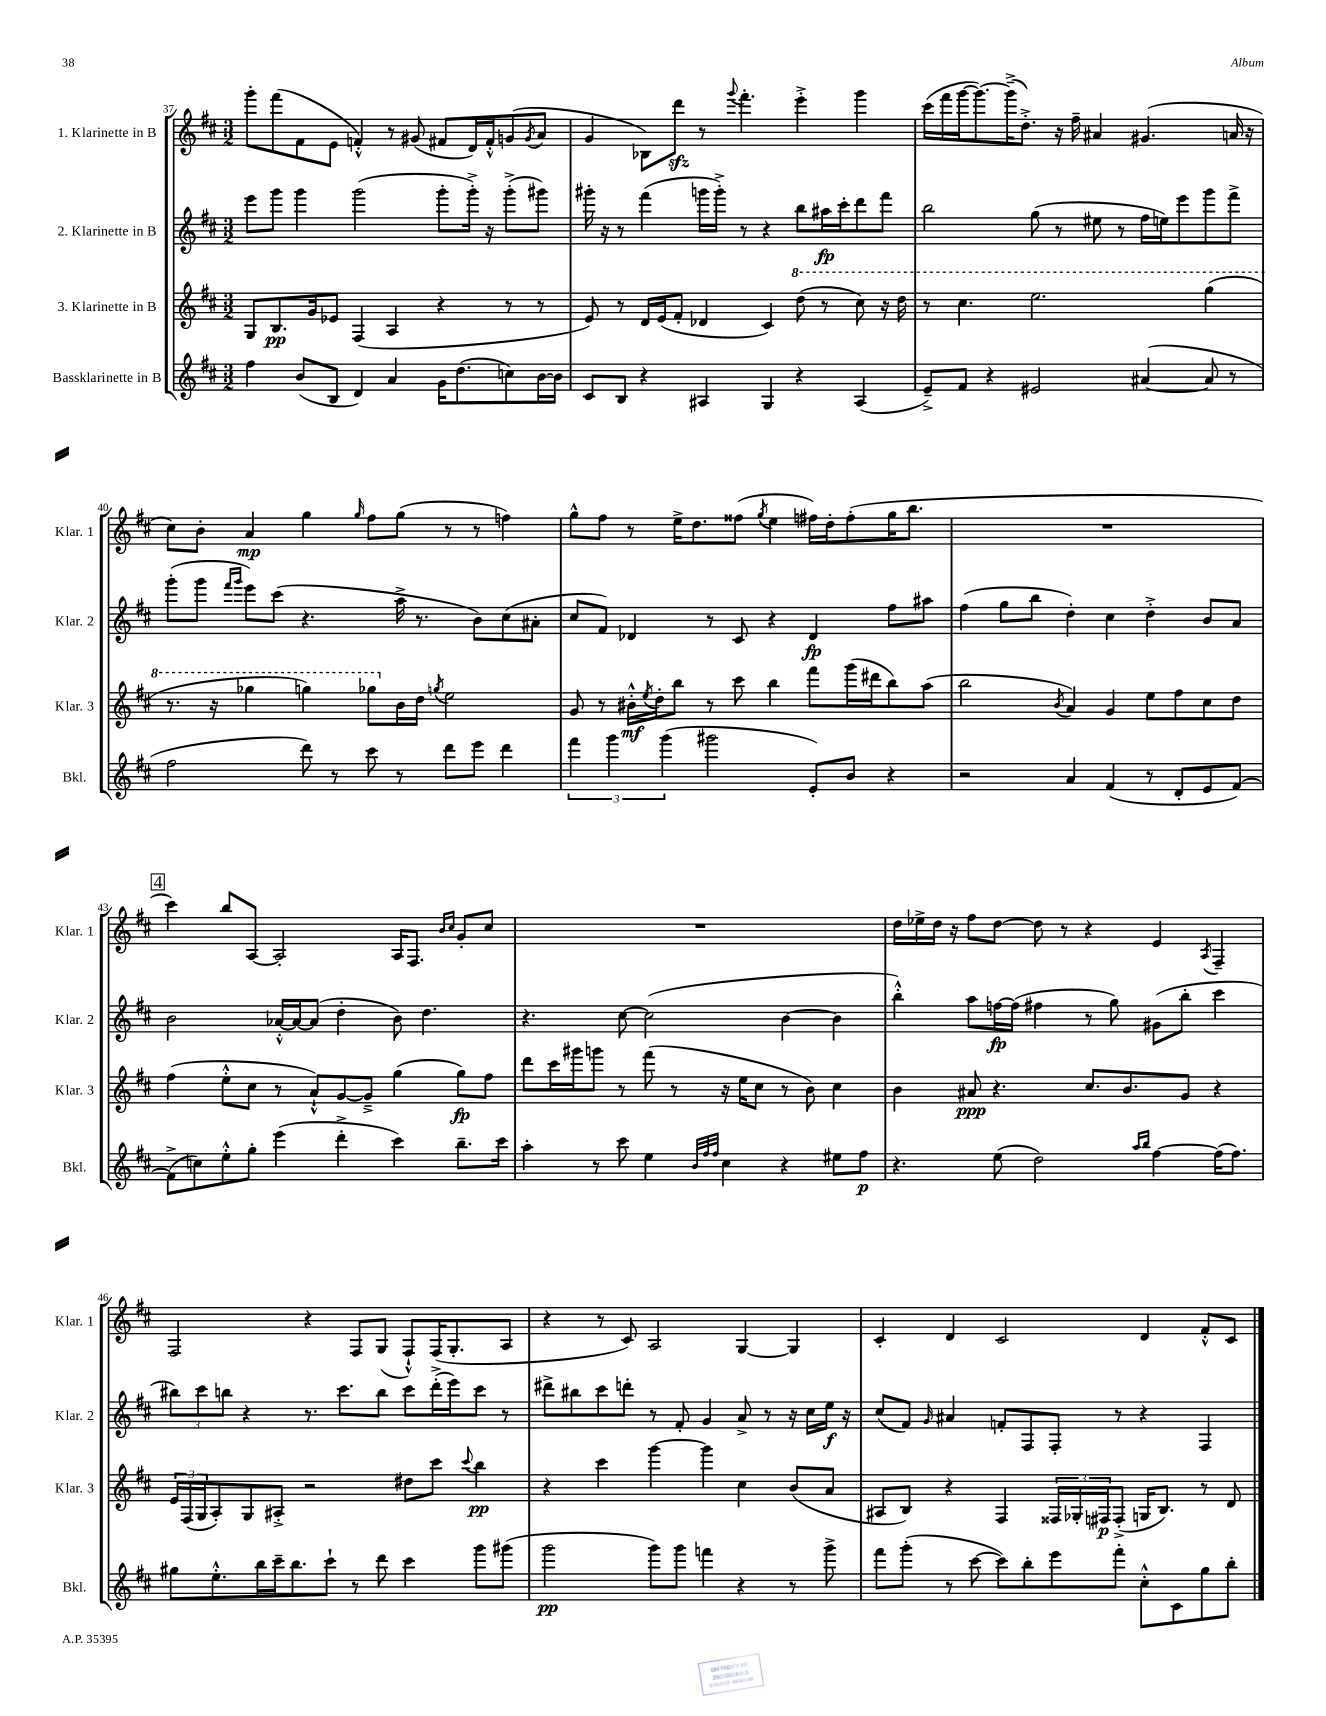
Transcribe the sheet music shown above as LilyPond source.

<<
\new StaffGroup <<
\new Staff = "s0" \with { instrumentName = "1. Klarinette in B" shortInstrumentName = "Klar. 1" } {
    \clef treble \key d \major \numericTimeSignature \time 3/2
    g'''8-. fis'''8( fis'8 e'8 f'4-.-^) r8 gis'8( fis'8 d'16) fis'16-.-^ g'8( \acciaccatura { g'8 } a'8 |
    g'4 bes8) d'''8\sfz r8 \appoggiatura { g'''8 } fis'''4.-. e'''4-.-> g'''4 |
    cis'''16( fis'''16 g'''16~ g'''8.~) g'''16--->( d''8.-.->) r16 fis''16-- ais'4 gis'4.( a'16 r16 |
    cis''8) b'8-. a'4\mp g''4 \grace { g''16 } fis''8 g''8( r8 r8 f''4) |
    g''8-^ fis''8 r8 e''16-> d''8. fisis''8( \acciaccatura { g''8 } e''4 fis''16) d''16-. fis''8-.( g''16 b''8. |
    R1. |
    \mark \markup { \box "4" } cis'''4) b''8 a8~ a2-. a16 fis8. \grace { b'16 cis''16 } g'8-. cis''8 |
    R1. |
    d''16 ees''16-> d''16 r16 fis''8 d''8~ d''8 r8 r4 e'4 \acciaccatura { a8 } fis4-- |
    fis2 r4 fis8 g8( fis8-!-^) fis16( g8.-. a8 |
    r4 r8 cis'8) a2 g4~ g4 |
    cis'4-. d'4 cis'2 d'4 fis'8-.-^ cis'8 \bar "|." |
}
\new Staff = "s1" \with { instrumentName = "2. Klarinette in B" shortInstrumentName = "Klar. 2" } {
    \clef treble \key d \major \numericTimeSignature \time 3/2
    e'''8 g'''8 g'''4 g'''2( g'''8-. g'''16-.->) r16 g'''8-.->( gis'''8) |
    gis'''16-. r16 r8 fis'''4( g'''16 g'''16-.->) r8 r4 b''8 ais''16\fp cis'''16-. d'''8 fis'''8 |
    b''2 g''8( r8 eis''8 r8 fis''16 e''16) e'''8 g'''8 fis'''8-> |
    g'''8-.( g'''8 \grace { fis'''16 g'''16 } e'''8) cis'''8( r4. a''16-> r8. b'8) cis''8( ais'8-. |
    cis''8 fis'8) des'4 r8 cis'8 r4 des'4\fp fis''8 ais''8 |
    fis''4( g''8 b''8 d''4-.) cis''4 d''4-.-> b'8 a'8 |
    \mark \markup { \box "4" } b'2 aes'16~-.-^ aes'16~ aes'8( d''4-. b'8) d''4. |
    r4. cis''8~ cis''2( b'4~ b'4 |
    b''4-.-^) a''8 f''16~\fp f''16( fis''4 r8 g''8) gis'8( b''8-. cis'''4 |
    \tuplet 3/2 { bis''8) cis'''8 b''8 } r4 r8. cis'''8. b''8 cis'''8 d'''16-.->( e'''16) cis'''8 r8 |
    dis'''8-> bis''8 cis'''8 d'''8-. r8 fis'8-. g'4 a'8-> r8 r16 cis''16 e''16\f r16 |
    cis''8( fis'8) \grace { g'16 } ais'4 f'8-. fis8 fis8-. r8 r4 fis4 \bar "|." |
}
\new Staff = "s2" \with { instrumentName = "3. Klarinette in B" shortInstrumentName = "Klar. 3" } {
    \clef treble \key d \major \numericTimeSignature \time 3/2
    g8 b8.\pp g'16 ees'8 fis4( a4 r4 r8 r8 |
    e'8) r8 d'16 e'16( fis'8-. des'4 cis'4) \ottava #1 d'''8( r8 cis'''8) r16 d'''16 |
    r8 cis'''4. e'''2. g'''4( |
    r8. r16 ges'''4 g'''4) ges'''8 \ottava #0 b'16 d''16 \acciaccatura { g''!8 } e''2 |
    g'8 r8 bis'16-.-^\mf \acciaccatura { e''8 } d''16-. b''8 r8 cis'''8 b''4 fis'''8 g'''16( dis'''16 b''8) a''8( |
    b''2 \acciaccatura { b'8 } a'4) g'4 e''8 fis''8 cis''8 d''8 |
    \mark \markup { \box "4" } fis''4( e''8-.-^ cis''8 r8 a'8-!-^) g'8~ g'8---> g''4( g''8\fp) fis''8 |
    d'''8 cis'''16 gis'''16 g'''8 r8 fis'''8( r8 r16 e''16 cis''8 r8 b'8) cis''4 |
    b'4 ais'8\ppp r4. cis''8. b'8. g'8 r4 |
    \tuplet 3/2 { e'16 fis16( g16 } a8-.) g8 ais8-.-> r2 dis''8 cis'''8 \appoggiatura { cis'''8 } b''4\pp |
    r4 cis'''4 g'''4~ g'''4 cis''4 b'8( a'8 |
    ais8 b8) r4 fis4 \tuplet 3/2 { fisis16 ges16-. fis16\p } fis8-.->( g16 b8.) r8 d'8 \bar "|." |
}
\new Staff = "s3" \with { instrumentName = "Bassklarinette in B" shortInstrumentName = "Bkl." } {
    \clef treble \key d \major \numericTimeSignature \time 3/2
    fis''4 b'8( b8 d'4) a'4 g'16 d''8.( c''8) b'16~ b'16 |
    cis'8 b8 r4 ais4 g4 r4 ais4( |
    e'8--->) fis'8 r4 eis'2 ais'4~( ais'8 r8 |
    fis''2 d'''8) r8 cis'''8 r8 d'''8 e'''8 d'''4 |
    \tuplet 3/2 { fis'''4 g'''4 g'''4( } gis'''2 e'8-.) b'8 r4 |
    r2 a'4 fis'4( r8 d'8-. e'8 fis'8~) |
    \mark \markup { \box "4" } fis'8->( c''8) e''8-.-^ g''8-. e'''4( d'''4-.-> cis'''4) b''8.-- cis'''16 |
    a''4-. r8 cis'''8 e''4 \grace { b'32 fis''32 fis''32 } cis''4 r4 eis''8 fis''8\p |
    r4. e''8( d''2) \grace { a''16 b''16 } fis''4~ fis''16( fis''8.) |
    gis''8 e''8.-.-^ b''16 cis'''16-- b''8. cis'''8-! r8 d'''8 cis'''4 g'''8 gis'''8( |
    g'''2\pp g'''8) g'''8 f'''4 r4 r8 g'''8-> |
    fis'''8 g'''8-.( r8 cis'''8~ cis'''8) b''8-. e'''8 fis'''8-. cis''8-.-^ cis'8 g''8 b''8-. \bar "|." |
}
>>
>>
\layout { \context { \Score currentBarNumber = #37 } }
